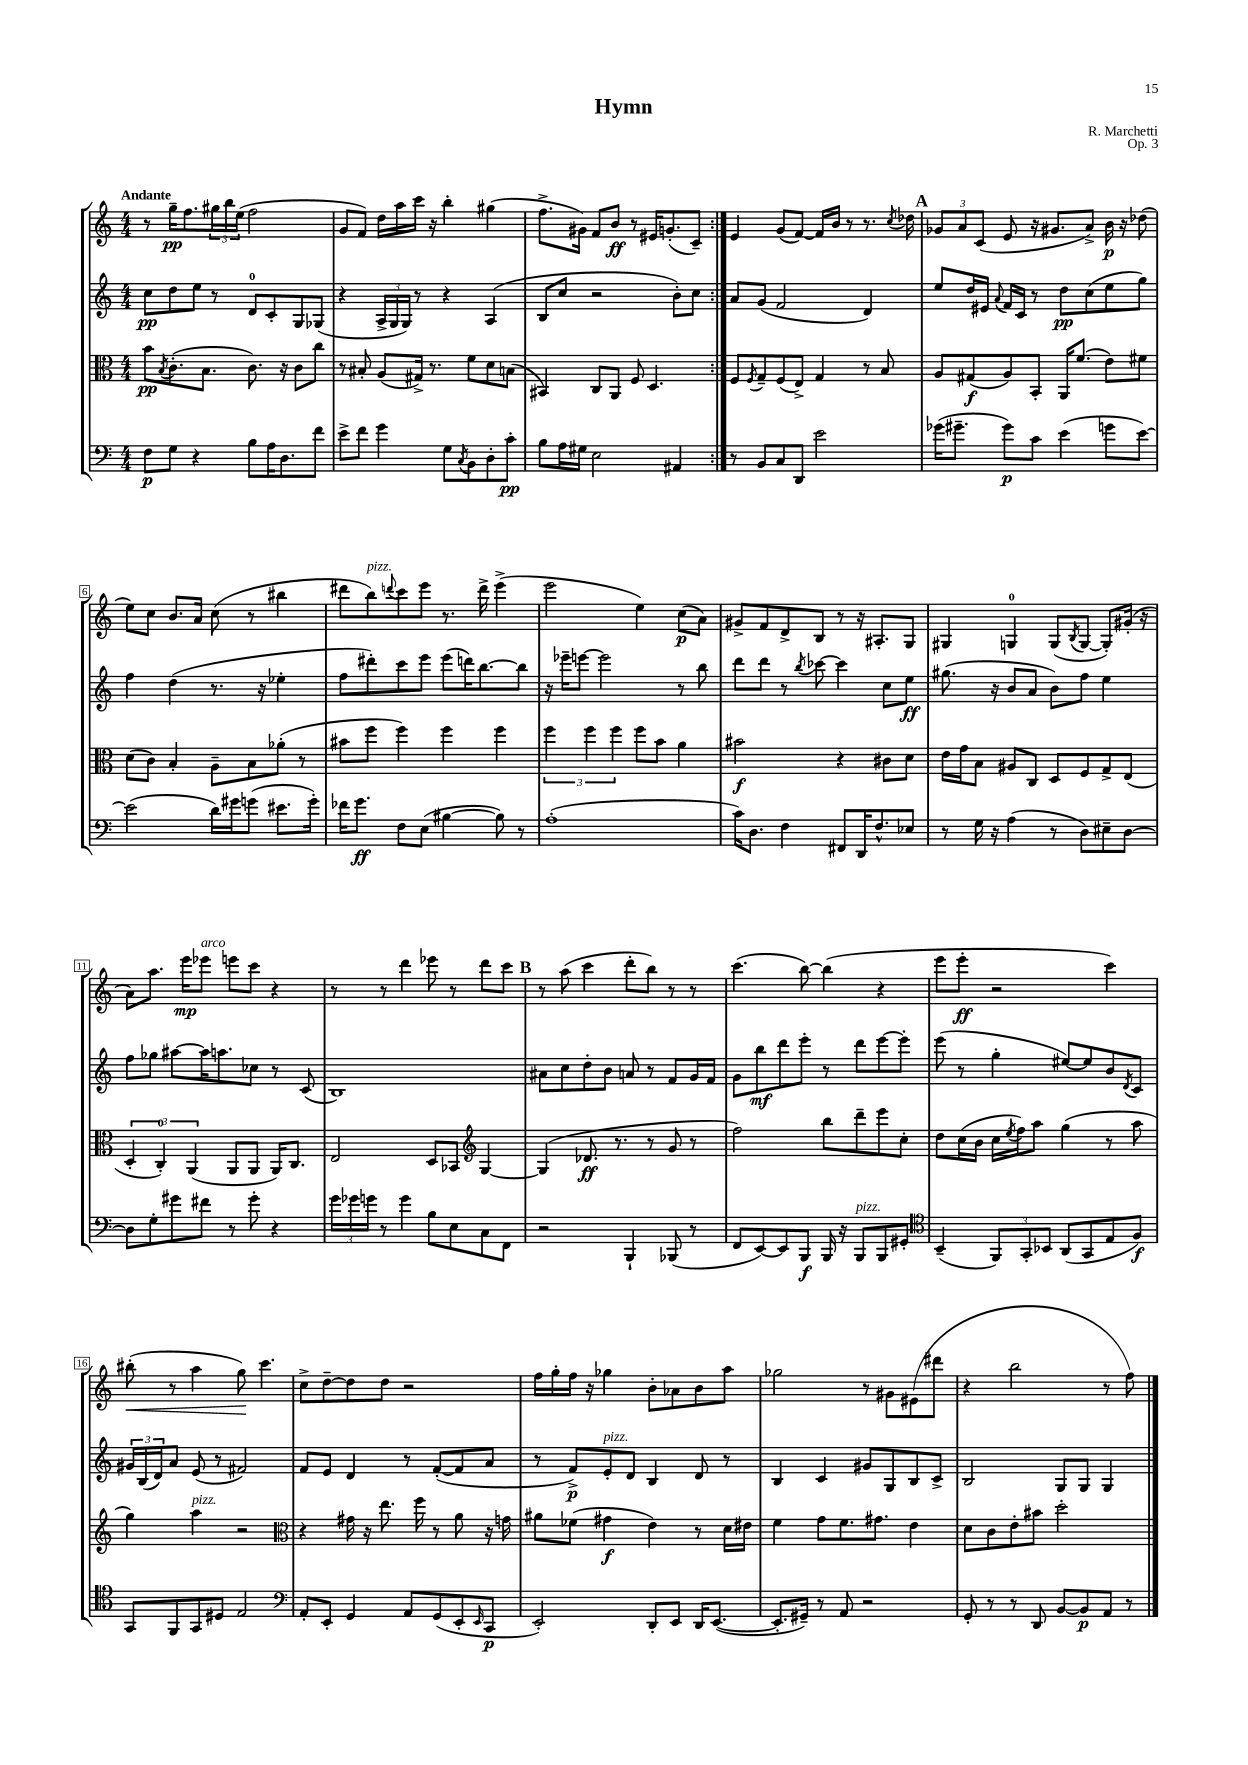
\header { title = "Hymn" composer = "R. Marchetti" opus = "Op. 3" }
<<
\new StaffGroup <<
\new Staff = "s0" {
    \clef treble \key c \major \numericTimeSignature \time 4/4 \tempo "Andante"
    \repeat volta 2 { r8 g''16--\pp f''8. \tuplet 3/2 { gis''16 b''16 e''16( } f''2 |
    g'8 f'8) d''16 a''16 c'''16 r16 b''4-. gis''4( |
    f''8.-> gis'16) f'8 b'8\ff r8 eis'16 g'8.-.( c'8--) | }
    e'4 g'8( f'8~) f'16 b'16 r8 r8. \acciaccatura { c''8 } des''16 |
    \mark \markup { \bold "A" } \tuplet 3/2 { ges'8 a'8 c'8( } e'8 r16 gis'8. a'8->) b'16\p r16 des''8( |
    e''8) c''8 b'8. a'16 c''8( r8 bis''4 |
    dis'''8 b''8^\markup { \italic "pizz." }) \appoggiatura { d'''8 } c'''8 e'''8 r8. d'''16-> e'''4->( |
    e'''2 e''4) c''8\p( a'8) |
    gis'8-> f'8 d'8-> b8 r8 r16 ais8.-. g8 |
    gis4 g4-0 g8( \acciaccatura { b8 } g8~ g8-.) gis'16-.( r16 |
    a'8) a''8. e'''16\mp ees'''8^\markup { \italic "arco" } e'''8 c'''8 r4 |
    r8 r8 d'''4 ees'''8 r8 d'''8 c'''8 |
    \mark \markup { \bold "B" } r8 a''8( c'''4 d'''8-. b''8) r8 r8 |
    c'''4.( b''8~) b''4( r4 |
    e'''8 e'''8-.\ff r2 c'''4) |
    bis''8-.\<( r8 a''4 g''8\!) c'''4. |
    c''8-> d''8~-- d''8 d''8 r2 |
    f''16 g''16-. f''16 r16 ges''4 b'8-. aes'8 b'8 a''8 |
    ges''2 r8 gis'8 eis'8( dis'''8 |
    r4 b''2 r8 f''8) \bar "|." |
}
\new Staff = "s1" {
    \clef treble \key c \major \numericTimeSignature \time 4/4
    \repeat volta 2 { c''8\pp d''8 e''8 r8 d'8-0 c'8-. g8 ges8( |
    r4 \tuplet 3/2 { a16-> g16 g16) } r8 r4 a4( |
    b8 c''8 r2 b'8-.) c''8 | }
    a'8 g'8( f'2 d'4) |
    \mark \markup { \bold "A" } e''8 d''16 eis'16 \appoggiatura { a'8 } f'16 c'16 r8 d''8\pp c''8( e''8 g''8) |
    f''4 d''4( r8. r16 ees''4-. |
    f''8 dis'''8-.) c'''8 e'''8 e'''8( d'''16) b''8.~ b''8 |
    r16 ees'''16-- e'''8~ e'''2 r8 b''8 |
    d'''8 d'''8 r8 \acciaccatura { b''8 } ces'''8~ ces'''4 c''8 e''8\ff |
    gis''8.( r16 b'8 a'8 b'8) f''8 e''4 |
    f''8 ges''8 ais''8~ ais''16 a''8. ces''8 r8 c'8( |
    b1) |
    \mark \markup { \bold "B" } ais'8 c''8 d''8-. b'8 a'8 r8 f'8 g'16 f'16 |
    g'8 b''8\mf d'''8 e'''8-. r8 d'''8 e'''8~ e'''8-. |
    e'''8( r8 g''4-. eis''8~) eis''8 b'8 \acciaccatura { d'8 } c'8 |
    \tuplet 3/2 { gis'16 b16( d'16) } a'8 e'8( r8 fis'2) |
    f'8 e'8 d'4 r8 f'8~-.( f'8 a'8 |
    r8 f'8->\p) e'8-.^\markup { \italic "pizz." } d'8 b4 d'8 r8 |
    b4 c'4 gis'8 g8 b8 c'8-> |
    b2 g8 g8 g4 \bar "|." |
}
\new Staff = "s2" {
    \clef alto \key c \major \numericTimeSignature \time 4/4
    \repeat volta 2 { b'8\pp \acciaccatura { b8 } c'8.-.( b8. c'8.) r16 c'8 c''8 |
    r8 bis8-. a8( gis16->) r8. f'8 d'8 b8( |
    bis,4) c8 a,8 f8 d4. | }
    f8 \acciaccatura { f8 } g8-- f8( e8->) g4 r8 b8 |
    \mark \markup { \bold "A" } a8 gis8\f( a8) b,8-. a,16 f'8.( e'8) fis'8 |
    d'8( c'8) b4-. a8-- b8 aes'8-.( r8 |
    bis'8 f''8 f''4) f''4 f''4 |
    \tuplet 3/2 { f''4 f''4 f''4 } f''8 b'8 a'4 |
    bis'2\f r4 cis'8 d'8 |
    e'16 g'16 b8 ais8 c8 d8 f8 g8-> e8( |
    \tuplet 3/2 { d4-. c4-0-.) a,4( } a,8 a,8 a,16) c8. |
    e2 d8 bes,8 \clef treble g4~ |
    \mark \markup { \bold "B" } g4( des'8.\ff r8. r8 g'8 r8 |
    f''2) b''8 d'''8-- e'''8 c''8-. |
    d''8 c''16( b'16 c''16 \acciaccatura { e''8 } f''16) a''8 g''4( r8 a''8 |
    g''4) a''4^\markup { \italic "pizz." } r2 |
    \clef alto r4 gis'16 r16 e''8. f''16 r8 a'8 r16 g'16 |
    ais'8 fes'8( gis'4\f e'4) r8 d'16 eis'16 |
    f'4 g'8 f'8. gis'8. e'4 |
    d'8 c'8 e'8-. bis'8 d''2-. \bar "|." |
}
\new Staff = "s3" {
    \clef bass \key c \major \numericTimeSignature \time 4/4
    \repeat volta 2 { f8\p g8 r4 b8 a16 d8. f'8 |
    e'8-> f'8 g'4 g8 \acciaccatura { c8 } b,8 d8-. c'8-.\pp |
    b8 a16 gis16 e2 ais,4 | }
    r8 b,8 c8 d,8 e'2 |
    \mark \markup { \bold "A" } ges'16( gis'8.-- gis'8\p) c'8 e'4( g'8 e'8~) |
    e'2( d'16) gis'16 g'8( eis'8. g'16-.) |
    fes'16 g'8.\ff f8 e8( bis4~ bis8) r8 |
    a1-.( |
    c'16) d8. f4 fis,8 d,16 f8.-^ ees8 |
    r8 g16 r16 a4( r8 d8) eis8-- d8~ |
    d8 g8-. gis'8 fis'8 r8 gis'8-. r4 |
    \tuplet 3/2 { g'16 ges'16 g'16 } r8 g'4 b8 e8 c8 f,8 |
    \mark \markup { \bold "B" } r2 b,,4-! bes,,8( r8 |
    f,8 e,8~) e,8 b,,8\f b,,16 r16 b,,8^\markup { \italic "pizz." } b,,8 gis,8-. |
    \clef tenor b,4--( \tuplet 3/2 { f,8) g,8-. bes,8 } a,8( g,8 e8 f8\f) |
    g,8 f,8 g,8 dis8 e2 |
    \clef bass a,8-. e,8-. g,4 a,8 g,8( e,8-. \grace { e,16 } c,8\p |
    e,2-.) d,8-. e,8 d,16 e,8.~( |
    e,8.-. gis,16--) r8 a,8 r2 |
    g,8-. r8 r8 d,8 b,8~ b,8\p a,8 r8 \bar "|." |
}
>>
>>
\layout { \context { \Score \override BarNumber.stencil = #(make-stencil-boxer 0.1 0.3 ly:text-interface::print) } }
